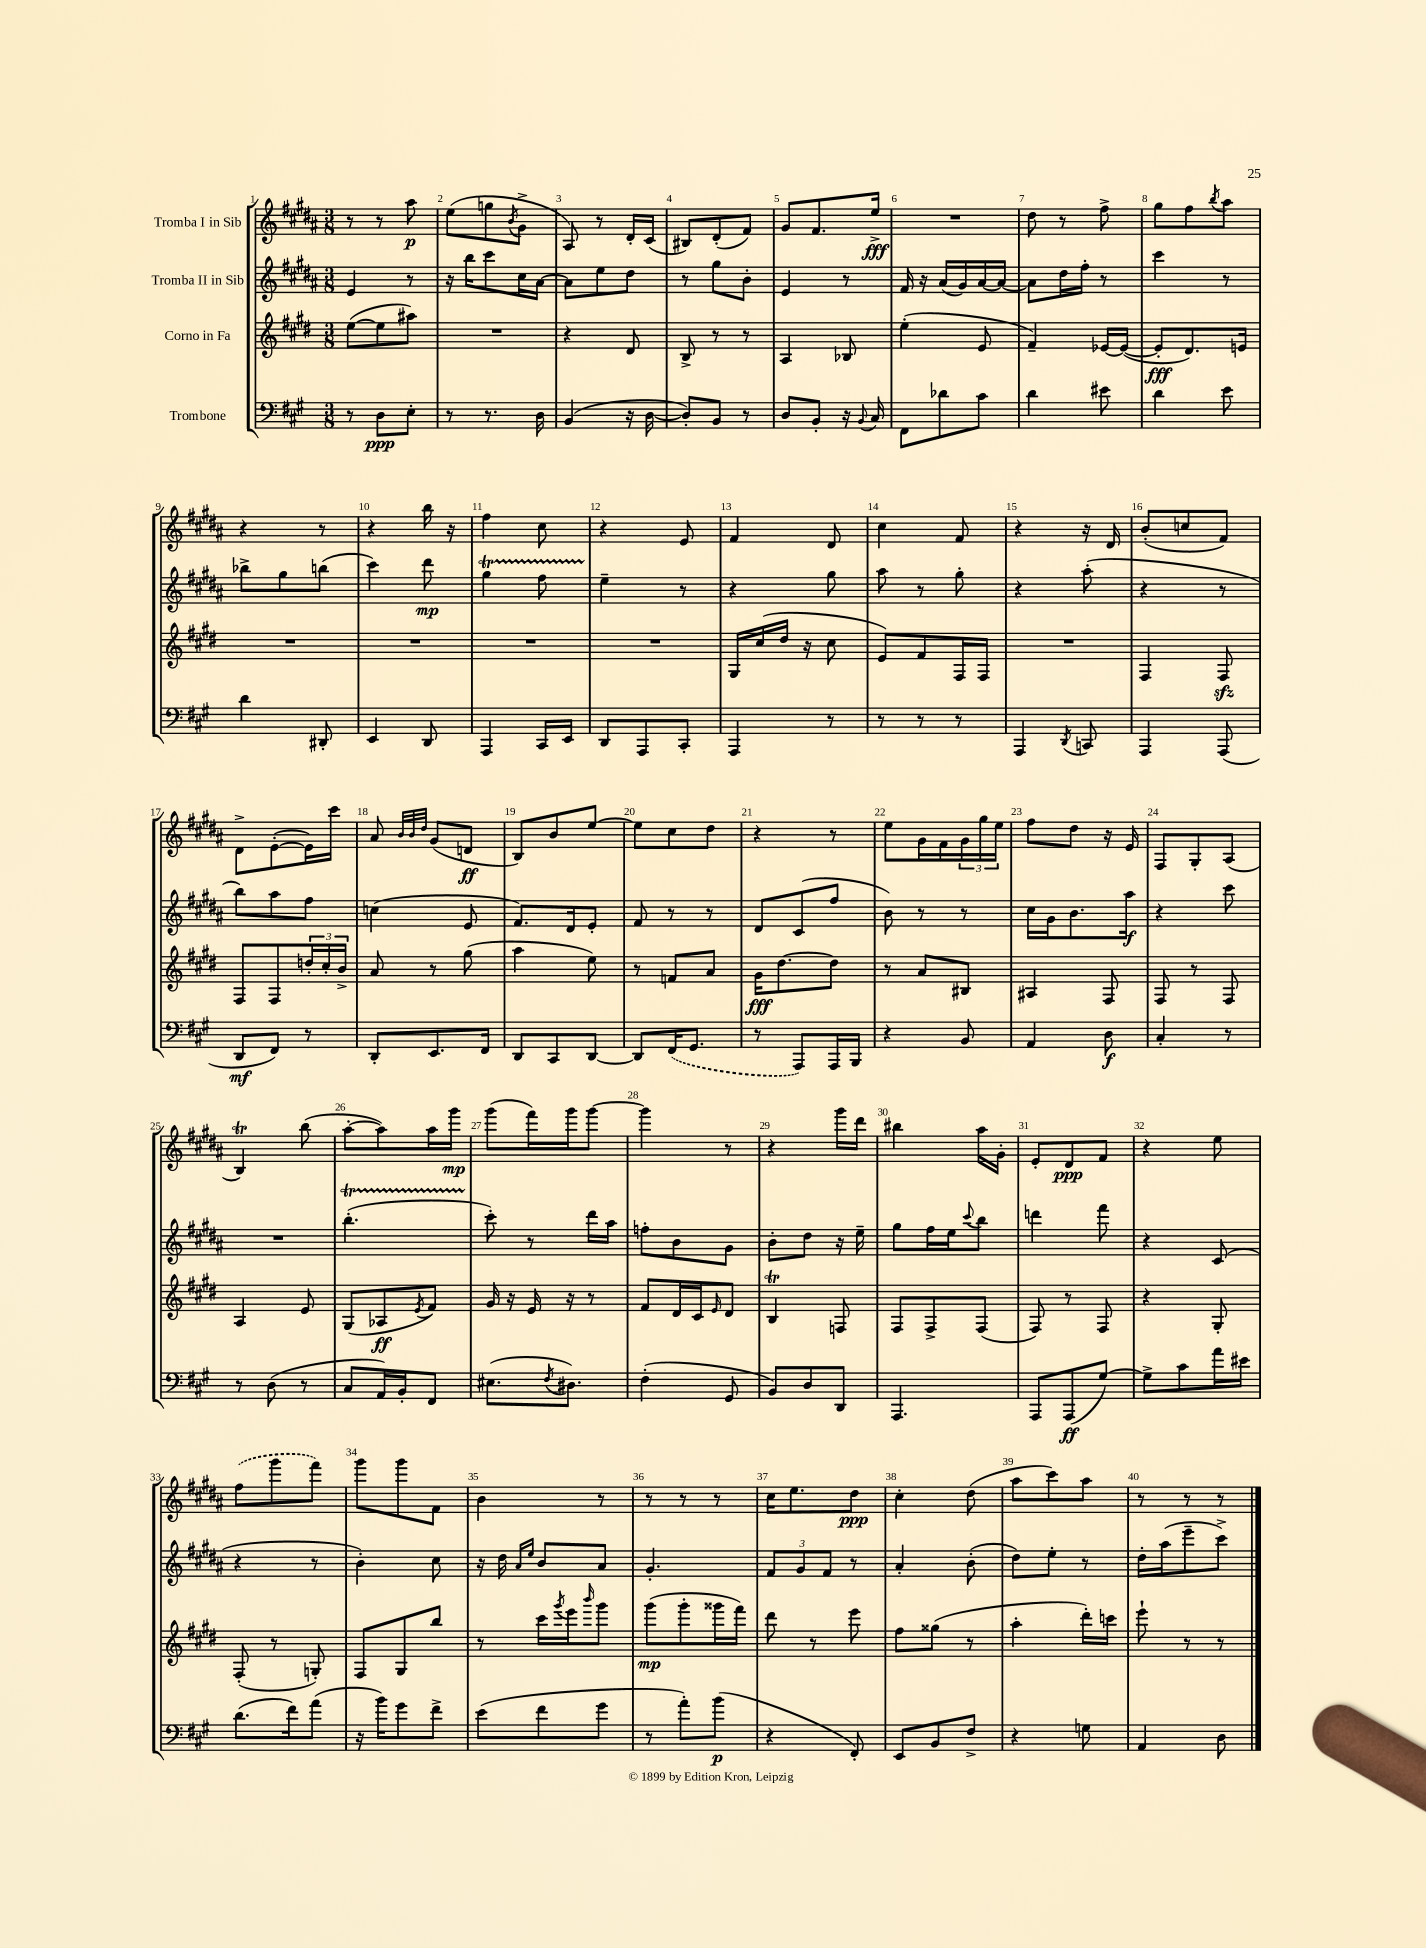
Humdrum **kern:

**kern	**dynam	**kern	**dynam	**kern	**dynam	**kern	**dynam
*part4	*part4	*part3	*part3	*part2	*part2	*part1	*part1
*staff4	*staff4	*staff3	*staff3	*staff2	*staff2	*staff1	*staff1
*I"Trombone	*	*I"Corno in Fa	*	*I"Tromba II in Sib	*	*I"Tromba I in Sib	*
*clefF4	*	*clefG2	*	*clefG2	*	*clefG2	*
*k[f#c#g#]	*	*k[f#c#g#d#]	*	*k[f#c#g#d#a#]	*	*k[f#c#g#d#a#]	*
*M3/8	*	*M3/8	*	*M3/8	*	*M3/8	*
=1	=1	=1	=1	=1	=1	=1	=1
8r	.	([8ee\L	.	4e/	.	8r	.
8D\L	ppp	8ee\]	.	.	.	8r	.
8E'\J	.	8aa#X\J)	.	8r	.	8aa#\	p
=2	=2	=2	=2	=2	=2	=2	=2
8r	.	4.r	.	16r	.	(8ee\L	.
.	.	.	.	16bb\KL	.	.	.
8.r	.	.	.	8ccc#\	.	8ggn\	.
.	.	.	.	.	.	8qb/	.
.	.	.	.	16cc#\L	.	8g#^\J	.
16D\	.	.	.	[16a#\JJ	.	.	.
=3	=3	=3	=3	=3	=3	=3	=3
(4BB/	.	4r	.	8a#\L]	.	8A#/)	.
.	.	.	.	8ee\	.	8r	.
16r	.	8d#/	.	8dd#\J	.	16d#'/LL	.
[16D\	.	.	.	.	.	(16c#/JJ	.
=4	=4	=4	=4	=4	=4	=4	=4
8D'/L])	.	8B^/	.	8r	.	8B#X/L)	.
8BB/J	.	8r	.	8gg#\L	.	(8d#'/	.
8r	.	8r	.	8b'\J	.	8f#/J)	.
=5	=5	=5	=5	=5	=5	=5	=5
8D/L	.	4A/	.	4e/	.	8g#/L	.
8BB'/J	.	.	.	.	.	8.f#/	.
16r	.	8B-X/	.	8r	.	.	.
8qqBB/	.	.	.	.	.	.	.
16C#/	.	.	.	.	.	16ee^/Jk	fff
=6	=6	=6	=6	=6	=6	=6	=6
8FF#\L	.	(4ee'\	.	16f#/	.	4.r	.
.	.	.	.	16r	.	.	.
8d-X\	.	.	.	(16a#/LL	.	.	.
.	.	.	.	16g#/)	.	.	.
8c#\J	.	8e/	.	[16a#/	.	.	.
.	.	.	.	16a#/JJ_	.	.	.
=7	=7	=7	=7	=7	=7	=7	=7
4d\	.	4f#~/)	.	8a#\L]	.	8dd#\	.
.	.	.	.	16dd#\L	.	8r	.
.	.	.	.	16ff#'\JJ	.	.	.
8e#X\	.	[16e-X/LL	.	8r	.	8ff#^\	.
.	.	(16e-/JJ_	.	.	.	.	.
=8	=8	=8	=8	=8	=8	=8	=8
4d\	.	8e-'/L]	fff	4ccc#\	.	8gg#\L	.
.	.	8.d#/)	.	.	.	8ff#\	.
.	.	.	.	.	.	8qbb/	.
8e\	.	.	.	8r	.	8aa#\J	.
.	.	16en/Jk	.	.	.	.	.
!!LO:LB:g=z
=9	=9	=9	=9	=9	=9	=9	=9
4d\	.	4.r	.	8bb-X^\L	.	4r	.
.	.	.	.	8gg#\	.	.	.
8DD#X'/	.	.	.	(8bbn\J	.	8r	.
=10	=10	=10	=10	=10	=10	=10	=10
4EE/	.	4.r	.	4ccc#\)	.	4r	.
8DD/	.	.	.	8ddd#\	mp	16bb\	.
.	.	.	.	.	.	16r	.
=11	=11	=11	=11	=11	=11	=11	=11
4AAA/	.	4.r	.	4gg#T\	.	4ff#\	.
16CC#/LL	.	.	.	8ff#TTT\	.	8cc#\	.
16EE/JJ	.	.	.	.	.	.	.
=12	=12	=12	=12	=12	=12	=12	=12
8DD/L	.	4.r	.	4ee~\	.	4r	.
8AAA/	.	.	.	.	.	.	.
8CC#'/J	.	.	.	8r	.	8e/	.
=13	=13	=13	=13	=13	=13	=13	=13
4AAA/	.	16G#/LL	.	4r	.	4f#/	.
.	.	(16cc#/	.	.	.	.	.
.	.	16dd#/JJ	.	.	.	.	.
.	.	16r	.	.	.	.	.
8r	.	8cc#\	.	8gg#\	.	8d#/	.
=14	=14	=14	=14	=14	=14	=14	=14
8r	.	8e/L)	.	8aa#\	.	4cc#\	.
8r	.	8f#/	.	8r	.	.	.
8r	.	16F#/L	.	8gg#'\	.	8f#/	.
.	.	16F#/JJ	.	.	.	.	.
=15	=15	=15	=15	=15	=15	=15	=15
4AAA/	.	4.r	.	4r	.	4r	.
8qDD/	.	.	.	.	.	.	.
8CCn/	.	.	.	(8aa#'\	.	16r	.
.	.	.	.	.	.	16d#/	.
=16	=16	=16	=16	=16	=16	=16	=16
4AAA/	.	4F#/	.	4r	.	(8b'/L	.
.	.	.	.	.	.	8ccn/	.
(8AAA/	.	8F#zz/	.	8r	.	8f#/J)	.
!!LO:LB:g=z
=17	=17	=17	=17	=17	=17	=17	=17
8DD/L	mf	8F#/L	.	8bb\L)	.	8d#^\L	.
8FF#/J)	.	8F#/	.	8aa#\	.	([8e'\	.
8r	.	24ddn'/L	.	8ff#\J	.	16e\L])	.
.	.	24cc#'/	.	.	.	.	.
.	.	.	.	.	.	16ccc#\JJ	.
.	.	24b^/JJ	.	.	.	.	.
=18	=18	=18	=18	=18	=18	=18	=18
8DD'/L	.	8a/	.	(4ccn\	.	8a#/	.
.	.	.	.	.	.	32qqb/LLL	.
.	.	.	.	.	.	32qqb/	.
.	.	.	.	.	.	32qqdd#/JJJ	.
8.EE/	.	8r	.	.	.	(8g#/L	.
.	.	(8gg#\	.	8e/	.	8dn/J	ff
16FF#/Jk	.	.	.	.	.	.	.
=19	=19	=19	=19	=19	=19	=19	=19
8DD/L	.	4aa\	.	8.f#/L)	.	8B/L)	.
8CC#/	.	.	.	.	.	8b/	.
.	.	.	.	16d#/k	.	.	.
[8DD/J	.	8ee\)	.	8e'/J	.	[8ee/J	.
=20	=20	=20	=20	=20	=20	=20	=20
8DD/L]	.	8r	.	8f#/	.	8ee\L]	.
(16FF#/K	.	8fn/L	.	8r	.	8cc#\	.
8.GG#/J	.	.	.	.	.	.	.
.	.	8a/J	.	8r	.	8dd#\J	.
=21	=21	=21	=21	=21	=21	=21	=21
8r	.	16g#\KL	fff	8d#/L	.	4r	.
.	.	[8.dd#\	.	.	.	.	.
8AAA/L)	.	.	.	(8c#/	.	.	.
16AAA/L	.	8dd#\J]	.	8ff#/J	.	8r	.
16BBB/JJ	.	.	.	.	.	.	.
=22	=22	=22	=22	=22	=22	=22	=22
4r	.	8r	.	8b\)	.	8ee\L	.
.	.	8a/L	.	8r	.	16g#\L	.
.	.	.	.	.	.	16f#\	.
8BB/	.	8B#X/J	.	8r	.	24g#\	.
.	.	.	.	.	.	24gg#\	.
.	.	.	.	.	.	24ee\JJ	.
=23	=23	=23	=23	=23	=23	=23	=23
4AA/	.	4A#X/	.	16cc#\LL	.	8ff#\L	.
.	.	.	.	16g#\J	.	.	.
.	.	.	.	8.b\	.	8dd#\J	.
8D\	f	8F#/	.	.	.	16r	.
.	.	.	.	16aa#\Jk	f	16e/	.
=24	=24	=24	=24	=24	=24	=24	=24
4C#'/	.	8F#/	.	4r	.	8F#/L	.
.	.	8r	.	.	.	8G#'/	.
8r	.	8F#/	.	8ccc#\	.	(8A#/J	.
!!LO:LB:g=z
=25	=25	=25	=25	=25	=25	=25	=25
8r	.	4A/	.	4.r	.	4BT/)	.
(8D\	.	.	.	.	.	.	.
8r	.	8e/	.	.	.	(8bb\	.
=26	=26	=26	=26	=26	=26	=26	=26
8C#/L	.	(8G#/L	.	(4.bbT'\	.	[8aa#'\L	.
16AA/L)	.	8A-X/	ff	.	.	8aa#\])	.
16BB'/J	.	.	.	.	.	.	.
.	.	8qe/	.	.	.	.	.
8FF#/J	.	8f#/J)	.	.	.	16aa#\L	.
.	.	.	.	.	.	16ggg#\JJ	mp
=27	=27	=27	=27	=27	=27	=27	=27
(8.E#X\L	.	16g#/	.	8ccc#'\)	.	(8ggg#\L	.
.	.	16r	.	.	.	.	.
.	.	16e/	.	8r	.	16fff#\L)	.
8qF#/	.	.	.	.	.	.	.
8.D#X\J)	.	16r	.	.	.	16ggg#\J	.
.	.	8r	.	16ddd#\LL	.	[8ggg#\J	.
.	.	.	.	16aa#\JJ	.	.	.
=28	=28	=28	=28	=28	=28	=28	=28
(4F#'\	.	8f#/L	.	8ffn'\L	.	4ggg#\]	.
.	.	16d#/L	.	8b\	.	.	.
.	.	16c#/J	.	.	.	.	.
.	.	16qqe/	.	.	.	.	.
8GG#/	.	8d#/J	.	8g#\J	.	8r	.
=29	=29	=29	=29	=29	=29	=29	=29
8BB/L)	.	4BT/	.	8b'\L	.	4r	.
8D/	.	.	.	8dd#\J	.	.	.
8DD/J	.	8Fn/	.	16r	.	16ggg#\LL	.
.	.	.	.	16ee~\	.	16ddd#\JJ	.
=30	=30	=30	=30	=30	=30	=30	=30
4.AAA/	.	8F#/L	.	8gg#\L	.	4bb#X\	.
.	.	8F#^/	.	16ff#\L	.	.	.
.	.	.	.	16ee\J	.	.	.
.	.	.	.	8qqccc#/	.	.	.
.	.	(8F#/J	.	8bb\J	.	16aa#\LL	.
.	.	.	.	.	.	16g#'\JJ	.
=31	=31	=31	=31	=31	=31	=31	=31
8AAA/L	.	8F#/)	.	4dddn\	.	8e'/L	.
(8AAA/	ff	8r	.	.	.	8d#/	ppp
[8G#/J)	.	8F#/	.	8fff#\	.	8f#/J	.
=32	=32	=32	=32	=32	=32	=32	=32
8G#^\L]	.	4r	.	4r	.	4r	.
8c#\	.	.	.	.	.	.	.
16a\L	.	8G#'/	.	(8c#/	.	8ee\	.
16e#X\JJ	.	.	.	.	.	.	.
!!LO:LB:g=z
=33	=33	=33	=33	=33	=33	=33	=33
(8.d\L	.	(8F#'/	.	4r	.	(8ff#\L	.
.	.	8r	.	.	.	8ggg#\	.
16f#\k)	.	.	.	.	.	.	.
(8a\J	.	8Gn'/)	.	8r	.	8fff#\J)	.
=34	=34	=34	=34	=34	=34	=34	=34
16r	.	8F#/L	.	4b'\)	.	8ggg#\L	.
16b\KL)	.	.	.	.	.	.	.
8g#\	.	8G#/	.	.	.	8ggg#\	.
8f#^\J	.	8bb/J	.	8cc#\	.	8f#\J	.
=35	=35	=35	=35	=35	=35	=35	=35
(8e\L	.	8r	.	16r	.	4b\	.
.	.	.	.	16dd#\	.	.	.
.	.	.	.	16qqa#/LL	.	.	.
.	.	.	.	16qqee/JJ	.	.	.
8f#\	.	16ccc#\LL	.	8b/L	.	.	.
.	.	8qggg#/	.	.	.	.	.
.	.	16eee\J	.	.	.	.	.
.	.	16qqbbb/	.	.	.	.	.
8g#\J	.	8ggg#\J	.	8a#/J	.	8r	.
=36	=36	=36	=36	=36	=36	=36	=36
8r	.	(8ggg#\L	mp	4.g#'/	.	8r	.
8a'\L)	.	8ggg#'\	.	.	.	8r	.
(8b\J	p	16ggg##X\L	.	.	.	8r	.
.	.	16fff#\JJ)	.	.	.	.	.
=37	=37	=37	=37	=37	=37	=37	=37
4r	.	8ddd#\	.	12f#/L	.	16cc#\KL	.
.	.	.	.	.	.	8.ee\	.
.	.	.	.	12g#/	.	.	.
.	.	8r	.	.	.	.	.
.	.	.	.	12f#/J	.	.	.
8FF#'/)	.	8eee\	.	8r	.	8dd#\J	ppp
=38	=38	=38	=38	=38	=38	=38	=38
8EE/L	.	8ff#\L	.	4a#'/	.	4cc#'\	.
8BB/	.	(8gg##X\J	.	.	.	.	.
8F#^/J	.	8r	.	(8b'\	.	(8dd#\	.
=39	=39	=39	=39	=39	=39	=39	=39
4r	.	4aa'\	.	8dd#\L)	.	8aa#\L	.
.	.	.	.	8ee'\J	.	8ccc#\)	.
8Gn\	.	16ddd#'\LL)	.	8r	.	8aa#\J	.
.	.	16cccn\JJ	.	.	.	.	.
=40	=40	=40	=40	=40	=40	=40	=40
4AA/	.	8eee`\	.	16dd#'\LL	.	8r	.
.	.	.	.	(16aa#\J	.	.	.
.	.	8r	.	8eee~\	.	8r	.
8D\	.	8r	.	8ccc#^\J)	.	8r	.
==	==	==	==	==	==	==	==
*-	*-	*-	*-	*-	*-	*-	*-
